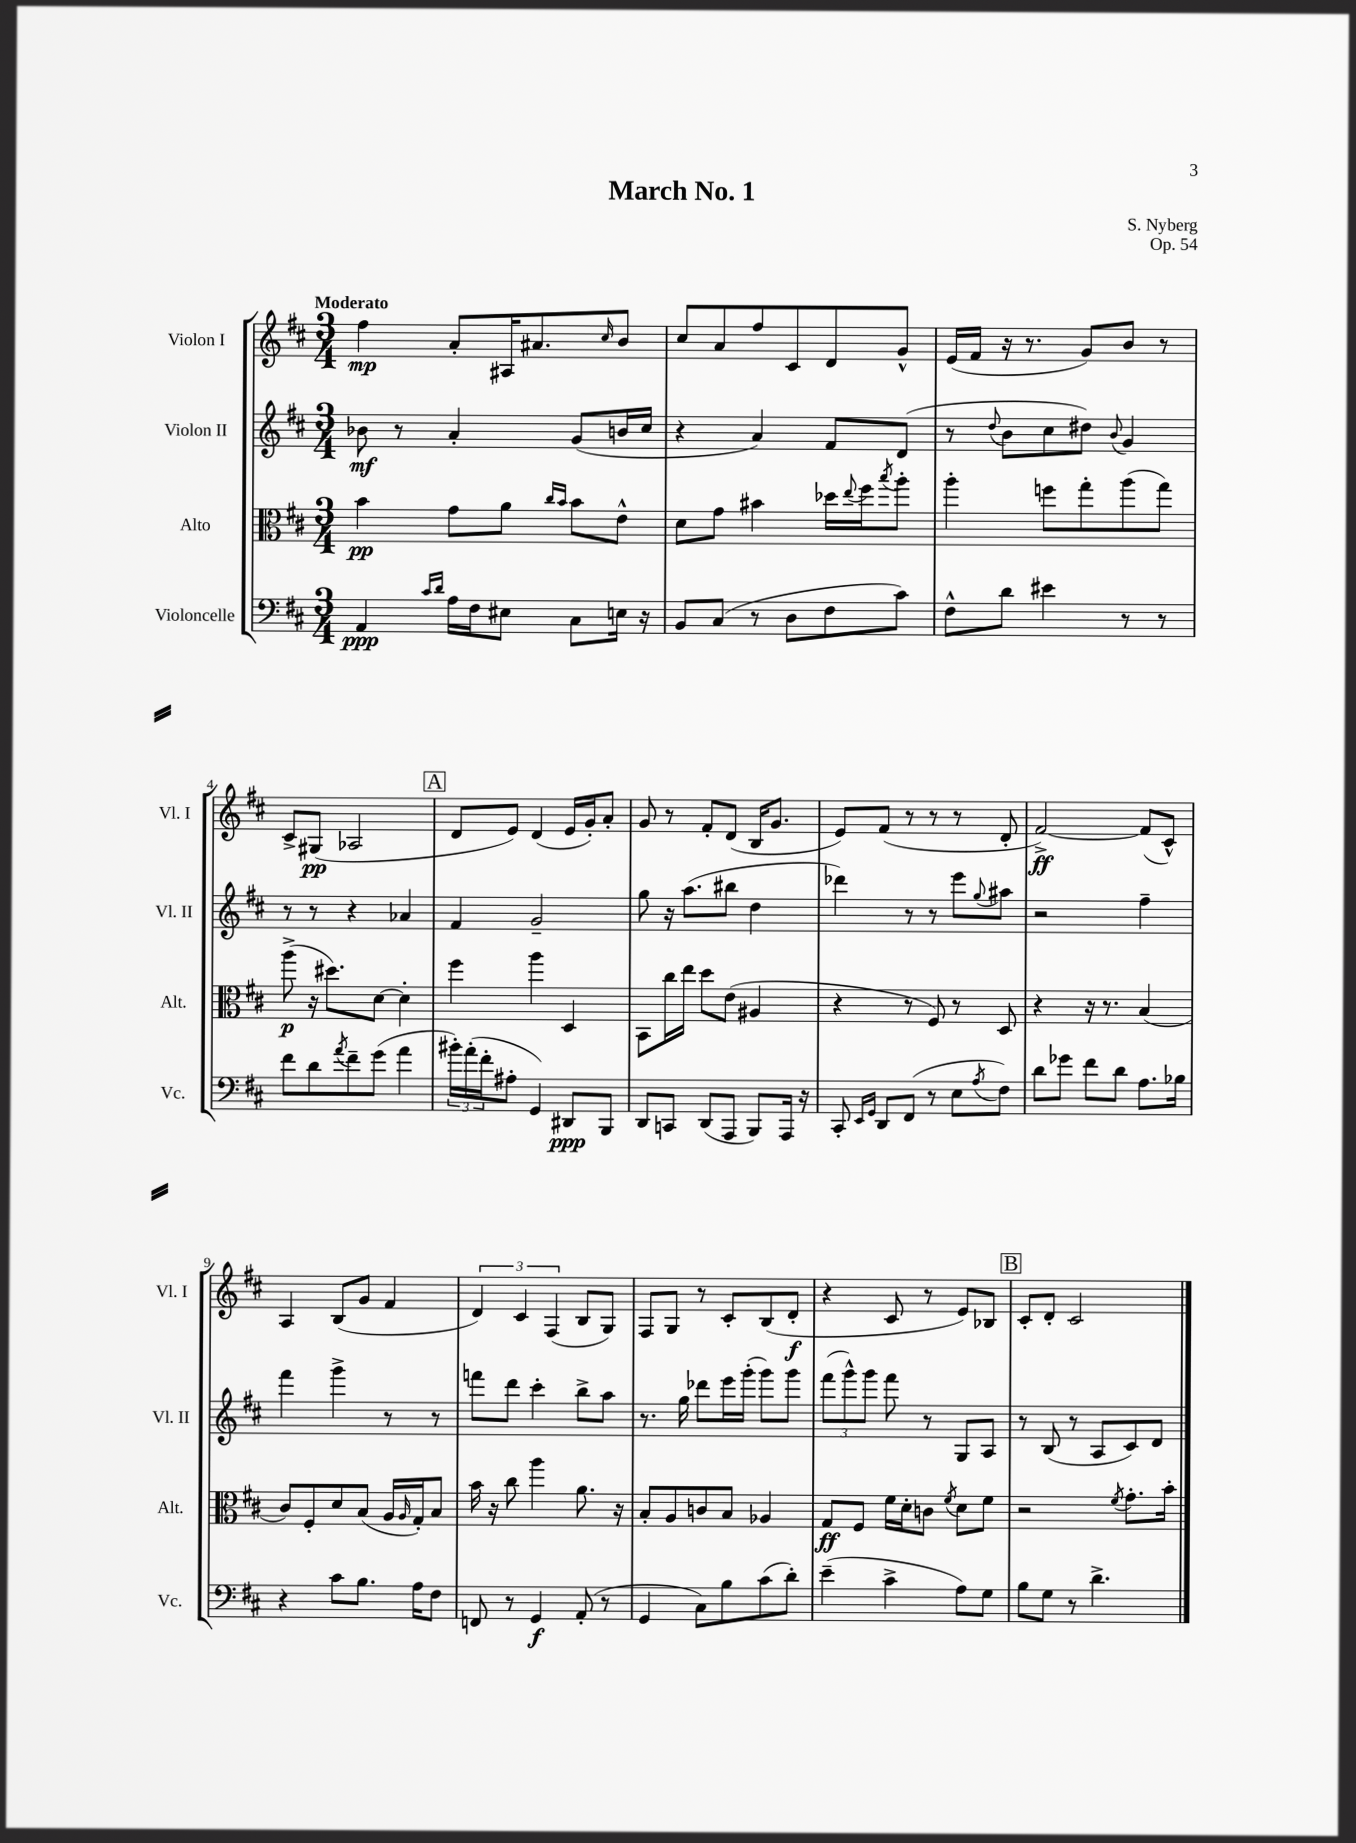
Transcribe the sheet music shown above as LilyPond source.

\header { title = "March No. 1" composer = "S. Nyberg" opus = "Op. 54" }
<<
\new StaffGroup <<
\new Staff = "s0" \with { instrumentName = "Violon I" shortInstrumentName = "Vl. I" } {
    \clef treble \key d \major \numericTimeSignature \time 3/4 \tempo "Moderato"
    fis''4\mp a'8-. ais16 ais'8. \grace { cis''16 } b'8 |
    cis''8 a'8 fis''8 cis'8 d'8 g'8-^ |
    e'16( fis'16 r16 r8. g'8) b'8 r8 |
    cis'8-> gis8\pp( aes2 |
    \mark \markup { \box "A" } d'8 e'8) d'4( e'16 g'16-.) a'8-. |
    g'8 r8 fis'8-. d'8( b16 g'8. |
    e'8) fis'8( r8 r8 r8 d'8-. |
    fis'2~->\ff) fis'8( cis'8-^) |
    a4 b8( g'8 fis'4 |
    \tuplet 3/2 { d'4) cis'4 fis4( } b8 g8) |
    fis8 g8 r8 cis'8-. b8( d'8-.\f |
    r4 cis'8 r8 e'8) bes8 |
    \mark \markup { \box "B" } cis'8-. d'8-. cis'2 \bar "|." |
}
\new Staff = "s1" \with { instrumentName = "Violon II" shortInstrumentName = "Vl. II" } {
    \clef treble \key d \major \numericTimeSignature \time 3/4
    bes'8\mf r8 a'4-. g'8( b'16 cis''16 |
    r4 a'4) fis'8 d'8( |
    r8 \appoggiatura { d''8 } b'8 cis''8 dis''8) \appoggiatura { b'8 } g'4 |
    r8 r8 r4 aes'4 |
    \mark \markup { \box "A" } fis'4 g'2-- |
    g''8 r16 a''8.( bis''8 d''4 |
    des'''4) r8 r8 e'''8 \appoggiatura { g''8 } ais''8 |
    r2 fis''4-- |
    fis'''4 g'''4-> r8 r8 |
    f'''8 d'''8 cis'''4-. b''8-> a''8 |
    r8. g''16 des'''8 e'''16 g'''16-.( g'''8) g'''8 |
    \tuplet 3/2 { fis'''8( g'''8-^) g'''8 } fis'''8 r8 g8 a8 |
    \mark \markup { \box "B" } r8 b8( r8 a8 cis'8) d'8 \bar "|." |
}
\new Staff = "s2" \with { instrumentName = "Alto" shortInstrumentName = "Alt." } {
    \clef alto \key d \major \numericTimeSignature \time 3/4
    b'4\pp g'8 a'8 \grace { cis''16 b'16 } b'8 e'8-^ |
    d'8 g'8 bis'4 des''16 \appoggiatura { e''8 } fis''16 \acciaccatura { b''8 } a''8-. |
    a''4-. f''8 g''8-. a''8( g''8) |
    a''8->\p( r16 dis''8.) d'8~ d'4-. |
    \mark \markup { \box "A" } fis''4 a''4 d4 |
    b,8 cis''16 e''16 d''8 e'8( ais4 |
    r4 r8 fis8) r8 d8 |
    r4 r16 r8. b4( |
    cis'8) fis8-. d'8 b8( a16 \grace { a16 } g16-.) b8 |
    b'16 r16 cis''8 a''4 a'8. r16 |
    b8-. a8 c'8 b8 aes4 |
    g8\ff fis8 fis'16 d'16-. c'8 \acciaccatura { fis'8 } d'8 fis'8 |
    \mark \markup { \box "B" } r2 \acciaccatura { fis'8 } g'8.-. b'16-. \bar "|." |
}
\new Staff = "s3" \with { instrumentName = "Violoncelle" shortInstrumentName = "Vc." } {
    \clef bass \key d \major \numericTimeSignature \time 3/4
    a,4\ppp \grace { cis'16 d'16 } a16 fis16 eis8 cis8 e16 r16 |
    b,8 cis8( r8 d8 fis8 cis'8) |
    fis8-^ d'8 eis'4 r8 r8 |
    fis'8 d'8 \acciaccatura { a'8 } fis'8-- g'8( a'4 |
    \mark \markup { \box "A" } \tuplet 3/2 { bis'16-.) a'16-.( fis'16-. } ais8-. g,4) dis,8\ppp b,,8 |
    d,8 c,8 d,8( a,,8 b,,8) a,,16 r16 |
    cis,8-. \grace { e,16 g,16 } d,8 fis,8( r8 e8 \acciaccatura { a8 } fis8) |
    d'8 ges'8 fis'8 d'8 a8. bes16 |
    r4 cis'8 b8. a16 fis8 |
    f,8 r8 g,4\f a,8-.( r8 |
    g,4 cis8) b8 cis'8( d'8-.) |
    e'4--( cis'4-> a8) g8 |
    \mark \markup { \box "B" } b8 g8 r8 d'4.-> \bar "|." |
}
>>
>>
